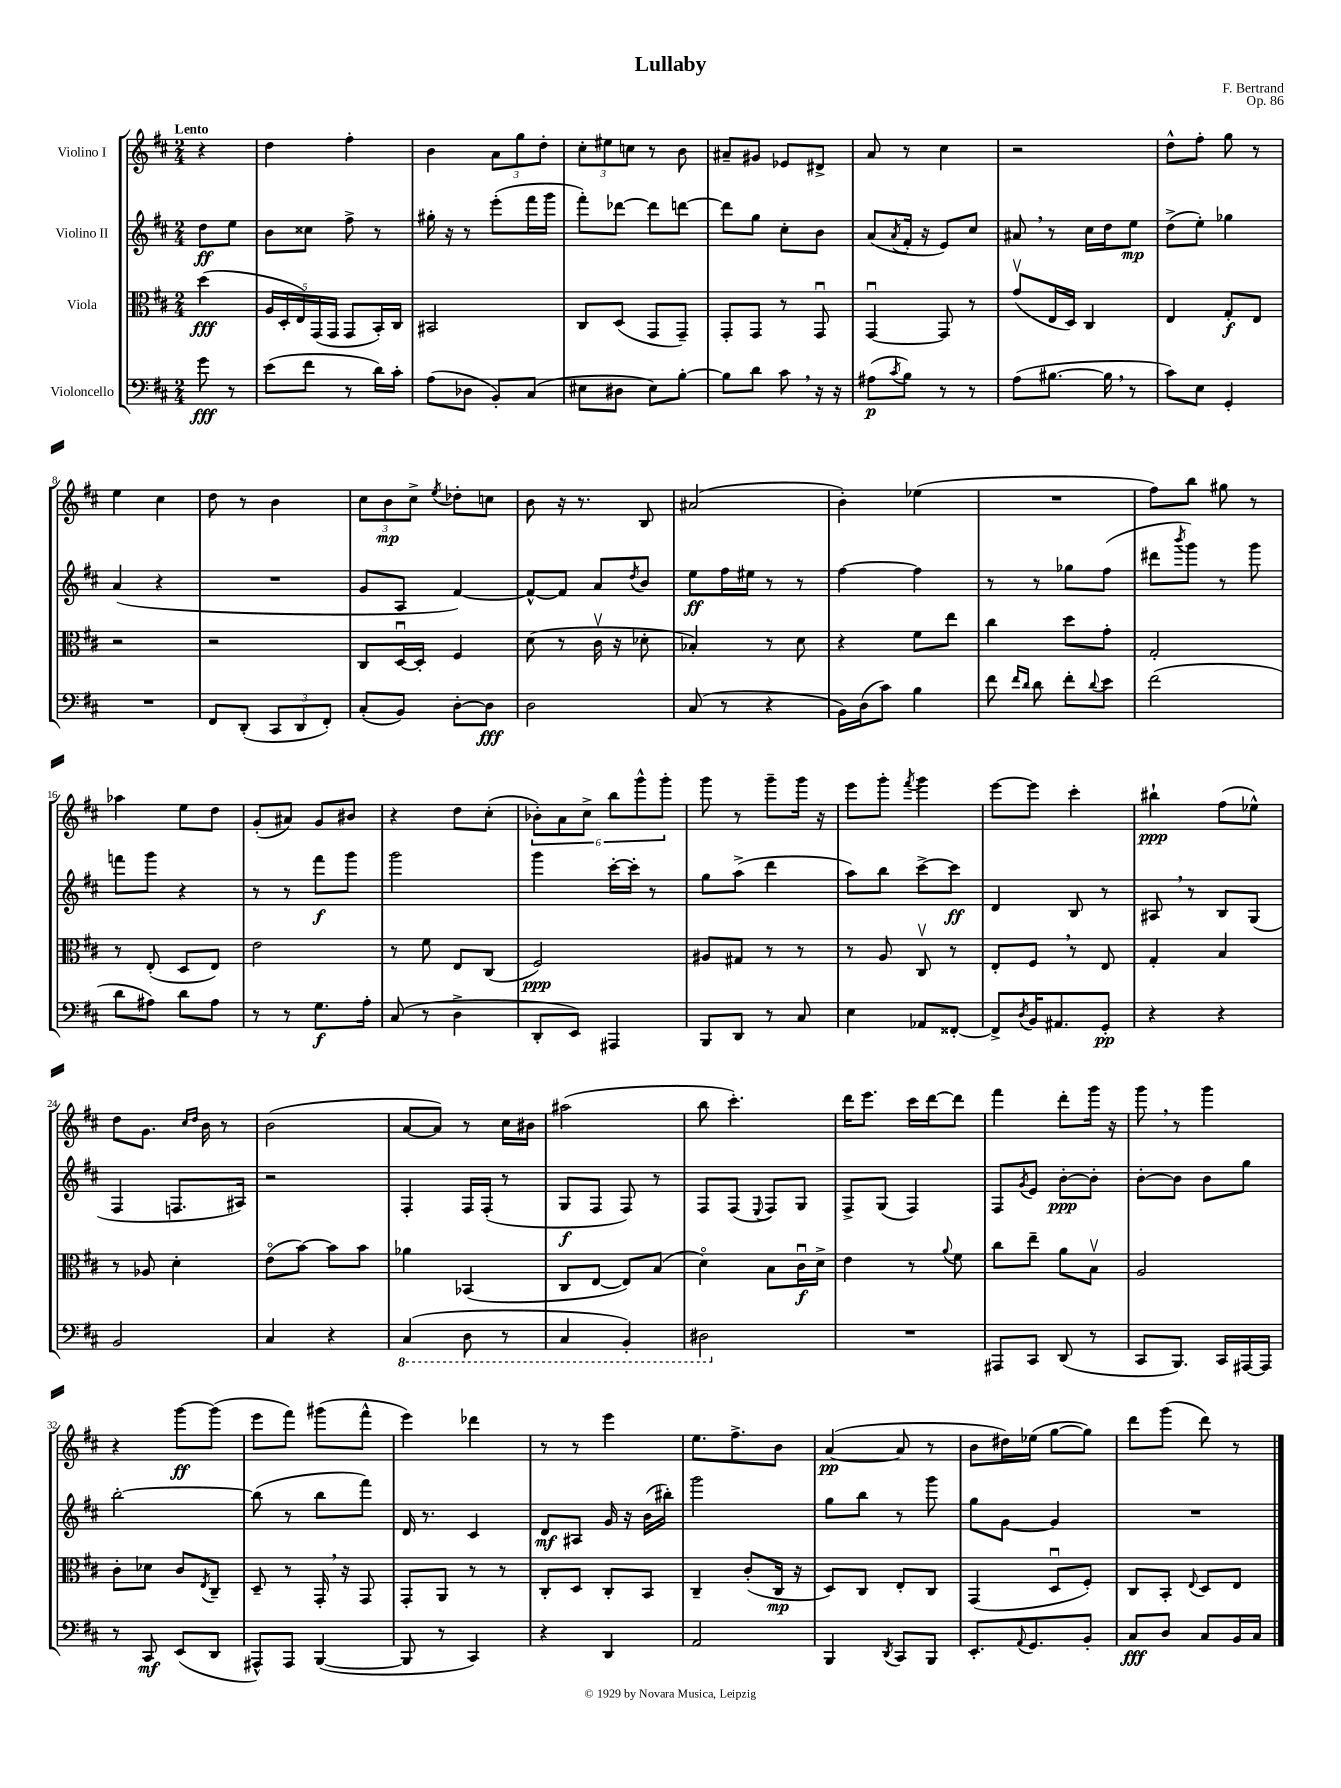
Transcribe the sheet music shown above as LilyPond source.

\header { title = "Lullaby" composer = "F. Bertrand" opus = "Op. 86" }
<<
\new StaffGroup <<
\new Staff = "s0" \with { instrumentName = "Violino I" } {
    \clef treble \key d \major \numericTimeSignature \time 2/4 \partial 4 \tempo "Lento"
    r4 |
    d''4 fis''4-. |
    b'4 \tuplet 3/2 { a'8 g''8 d''8-. } |
    \tuplet 3/2 { cis''8-. eis''8 c''8 } r8 b'8 |
    ais'8-- gis'8 ees'8 dis'8-> |
    a'8 r8 cis''4 |
    r2 |
    d''8-^ fis''8-. g''8 r8 |
    e''4 cis''4 |
    d''8 r8 b'4 |
    \tuplet 3/2 { cis''8 b'8\mp cis''8-> } \acciaccatura { e''8 } des''8-. c''8 |
    b'8 r16 r8. b8 |
    ais'2( |
    b'4-.) ees''4( |
    R2 |
    fis''8) b''8 gis''8 r8 |
    aes''4 e''8 d''8 |
    g'8-.( ais'8) g'8 bis'8 |
    r4 d''8 cis''8-.( |
    \tuplet 6/4 { bes'8-.) a'8 cis''8-> b''8 g'''8-^ g'''8-. } |
    g'''8 r8 g'''8-- g'''16 r16 |
    e'''8 g'''8-. \acciaccatura { fis'''8 } g'''4 |
    e'''8~ e'''8 cis'''4-. |
    bis''4-!\ppp fis''8( ees''8-^) |
    d''8 g'8. \grace { cis''16 d''16 } b'16 r8 |
    b'2( |
    a'8~ a'8) r8 cis''16 bis'16 |
    ais''2( |
    b''8 cis'''4.-.) |
    d'''16 e'''8. cis'''16 d'''16~ d'''8 |
    fis'''4 d'''8-. g'''16 r16 |
    g'''8 \breathe r8 g'''4 |
    r4 g'''8~\ff g'''8( |
    e'''8 fis'''8) gis'''8( fis'''8-^ |
    e'''4) des'''4 |
    r8 r8 e'''4 |
    e''8. fis''8.-> b'8 |
    a'4~\pp( a'8 r8 |
    b'8 dis''16) ees''16( g''8~ g''8) |
    d'''8 g'''8( d'''8) r8 \bar "|." |
}
\new Staff = "s1" \with { instrumentName = "Violino II" } {
    \clef treble \key d \major \numericTimeSignature \time 2/4 \partial 4
    d''8\ff e''8 |
    b'8 cisis''8 fis''8-> r8 |
    gis''16-. r16 r8 e'''8-.( fis'''16 g'''16 |
    fis'''8-.) des'''8~ des'''8 d'''8~ |
    d'''8 g''8 cis''8-. b'8 |
    a'8( \acciaccatura { a'8 } fis'16-. r16 e'8) cis''8 |
    ais'8 \breathe r8 cis''16 d''16 e''8\mp |
    d''8->( e''8-.) ges''4 |
    a'4( r4 |
    R2 |
    g'8 a8 fis'4~) |
    fis'8~-^ fis'8 a'8 \acciaccatura { d''8 } b'8 |
    e''8\ff fis''16 eis''16 r8 r8 |
    fis''4~ fis''4 |
    r8 r8 ges''8 fis''8( |
    dis'''8 \acciaccatura { b'''8 } g'''8) r8 g'''8 |
    f'''8 g'''8 r4 |
    r8 r8 fis'''8\f g'''8 |
    g'''2 |
    g'''4 cis'''16~-. cis'''16-. r8 |
    g''8 a''8->( d'''4 |
    a''8) b''8 cis'''8~-> cis'''8\ff |
    d'4 b8 r8 |
    ais8 \breathe r8 b8 g8( |
    fis4 f8. ais16) |
    r2 |
    fis4-. fis16 fis16-.( r8 |
    g8\f fis8 fis8) r8 |
    fis8 fis8( \appoggiatura { e8 } fis8) g8 |
    fis8-> g8( fis4) |
    fis8 \acciaccatura { g'8 } e'8 b'8~-.\ppp b'8-. |
    b'8~-. b'8 b'8 g''8 |
    b''2~-. |
    b''8( r8 b''8 fis'''8) |
    d'16 r8. cis'4 |
    d'8\mf ais8 g'16 r16 b'16( bis''16-.) |
    g'''2 |
    g''8 b''8 r8 g'''8 |
    g''8 g'8~ g'4 |
    R2 \bar "|." |
}
\new Staff = "s2" \with { instrumentName = "Viola" } {
    \clef alto \key d \major \numericTimeSignature \time 2/4 \partial 4
    d''4\fff( |
    \tuplet 5/4 { a16 d16-. e16) g,16( g,16 } g,8 b,16-.) cis16 |
    bis,2 |
    cis8 d8( g,8 g,8--) |
    g,8-. g,8 r8 g,8\downbow |
    g,4~\downbow g,8 r8 |
    g'8\upbow( e16 d16) cis4 |
    e4 g8-.\f e8 |
    r2 |
    r2 |
    cis8 d16~\downbow d16-. fis4 |
    d'8( r8 cis'16\upbow r16 des'8-. |
    bes4-.) r8 d'8 |
    r4 fis'8 e''8 |
    cis''4 d''8 g'8-. |
    g2-. |
    r8 e8-.( d8 e8) |
    e'2 |
    r8 fis'8 e8 cis8( |
    fis2\ppp) |
    ais8 gis8 r8 r8 |
    r8 a8 cis8\upbow r8 |
    e8-. fis8 \breathe r8 e8 |
    g4-. b4 |
    r8 aes8 d'4-. |
    e'8\flageolet( b'8~) b'8 b'8 |
    aes'4 bes,4( |
    cis8 e8~ e8) b8( |
    d'4\flageolet) b8 cis'16\downbow\f d'16-> |
    e'4 r8 \appoggiatura { a'8 } fis'8 |
    cis''8 e''8-- a'8 b8\upbow |
    a2 |
    cis'8-. des'8 cis'8 \acciaccatura { e8 } cis8-- |
    d8-- r8 g,16-. \breathe r16 g,8 |
    g,8-. a,8 r8 r8 |
    cis8-. d8 cis8-. b,8 |
    cis4-- cis'8-.( cis16\mp r16 |
    d8) cis8 e8-. cis8 |
    g,4( d8\downbow fis8-.) |
    cis8 b,8-. \appoggiatura { e8 } d8 e8 \bar "|." |
}
\new Staff = "s3" \with { instrumentName = "Violoncello" } {
    \clef bass \key d \major \numericTimeSignature \time 2/4 \partial 4
    g'8\fff r8 |
    e'8( fis'8 r8 d'16) cis'16-. |
    a8( des8 b,8-.) cis8( |
    eis8 dis8 eis8) b8~-. |
    b8 d'8 cis'8 \breathe r16 r16 |
    ais8\p( \acciaccatura { cis'8 } b8) r8 r8 |
    a8( bis8.~ bis16 \breathe r8 |
    cis'8) e8 g,4-. |
    R2 |
    fis,8 d,8-.( \tuplet 3/2 { cis,8 d,8 fis,8-.) } |
    cis8-.( b,8) d8~-. d8\fff |
    d2 |
    cis8( r8 r4 |
    b,16) d16( cis'8) b4 |
    fis'8 \grace { fis'16 d'16 } d'8 fis'8-. \appoggiatura { d'8 } e'8 |
    fis'2( |
    d'8 ais8) d'8 ais8 |
    r8 r8 g8.\f a16-. |
    cis8( r8 d4-> |
    d,8-. e,8) ais,,4 |
    b,,8 d,8 r8 cis8 |
    e4 aes,8 fisis,8~-. |
    fisis,8-> \acciaccatura { d8 } b,16 ais,8. g,8-.\pp |
    r4 r4 |
    b,2 |
    cis4 r4 |
    \ottava #-1 cis,4( d,8 r8 |
    cis,4 b,,4-.) |
    dis,2 \ottava #0 |
    R2 |
    ais,,8 cis,8 d,8( r8 |
    cis,8 b,,8.) cis,16 ais,,16~ ais,,16 |
    r8 cis,8\mf e,8( d,8 |
    ais,,8-^) ais,,8 b,,4~( |
    b,,8 r8 cis,4) |
    r4 d,4 |
    a,2 |
    b,,4 \acciaccatura { d,8 } cis,8 b,,8 |
    e,8.-. \appoggiatura { a,8 } g,8. b,8-. |
    cis8\fff d8 cis8 b,16 cis16 \bar "|." |
}
>>
>>
